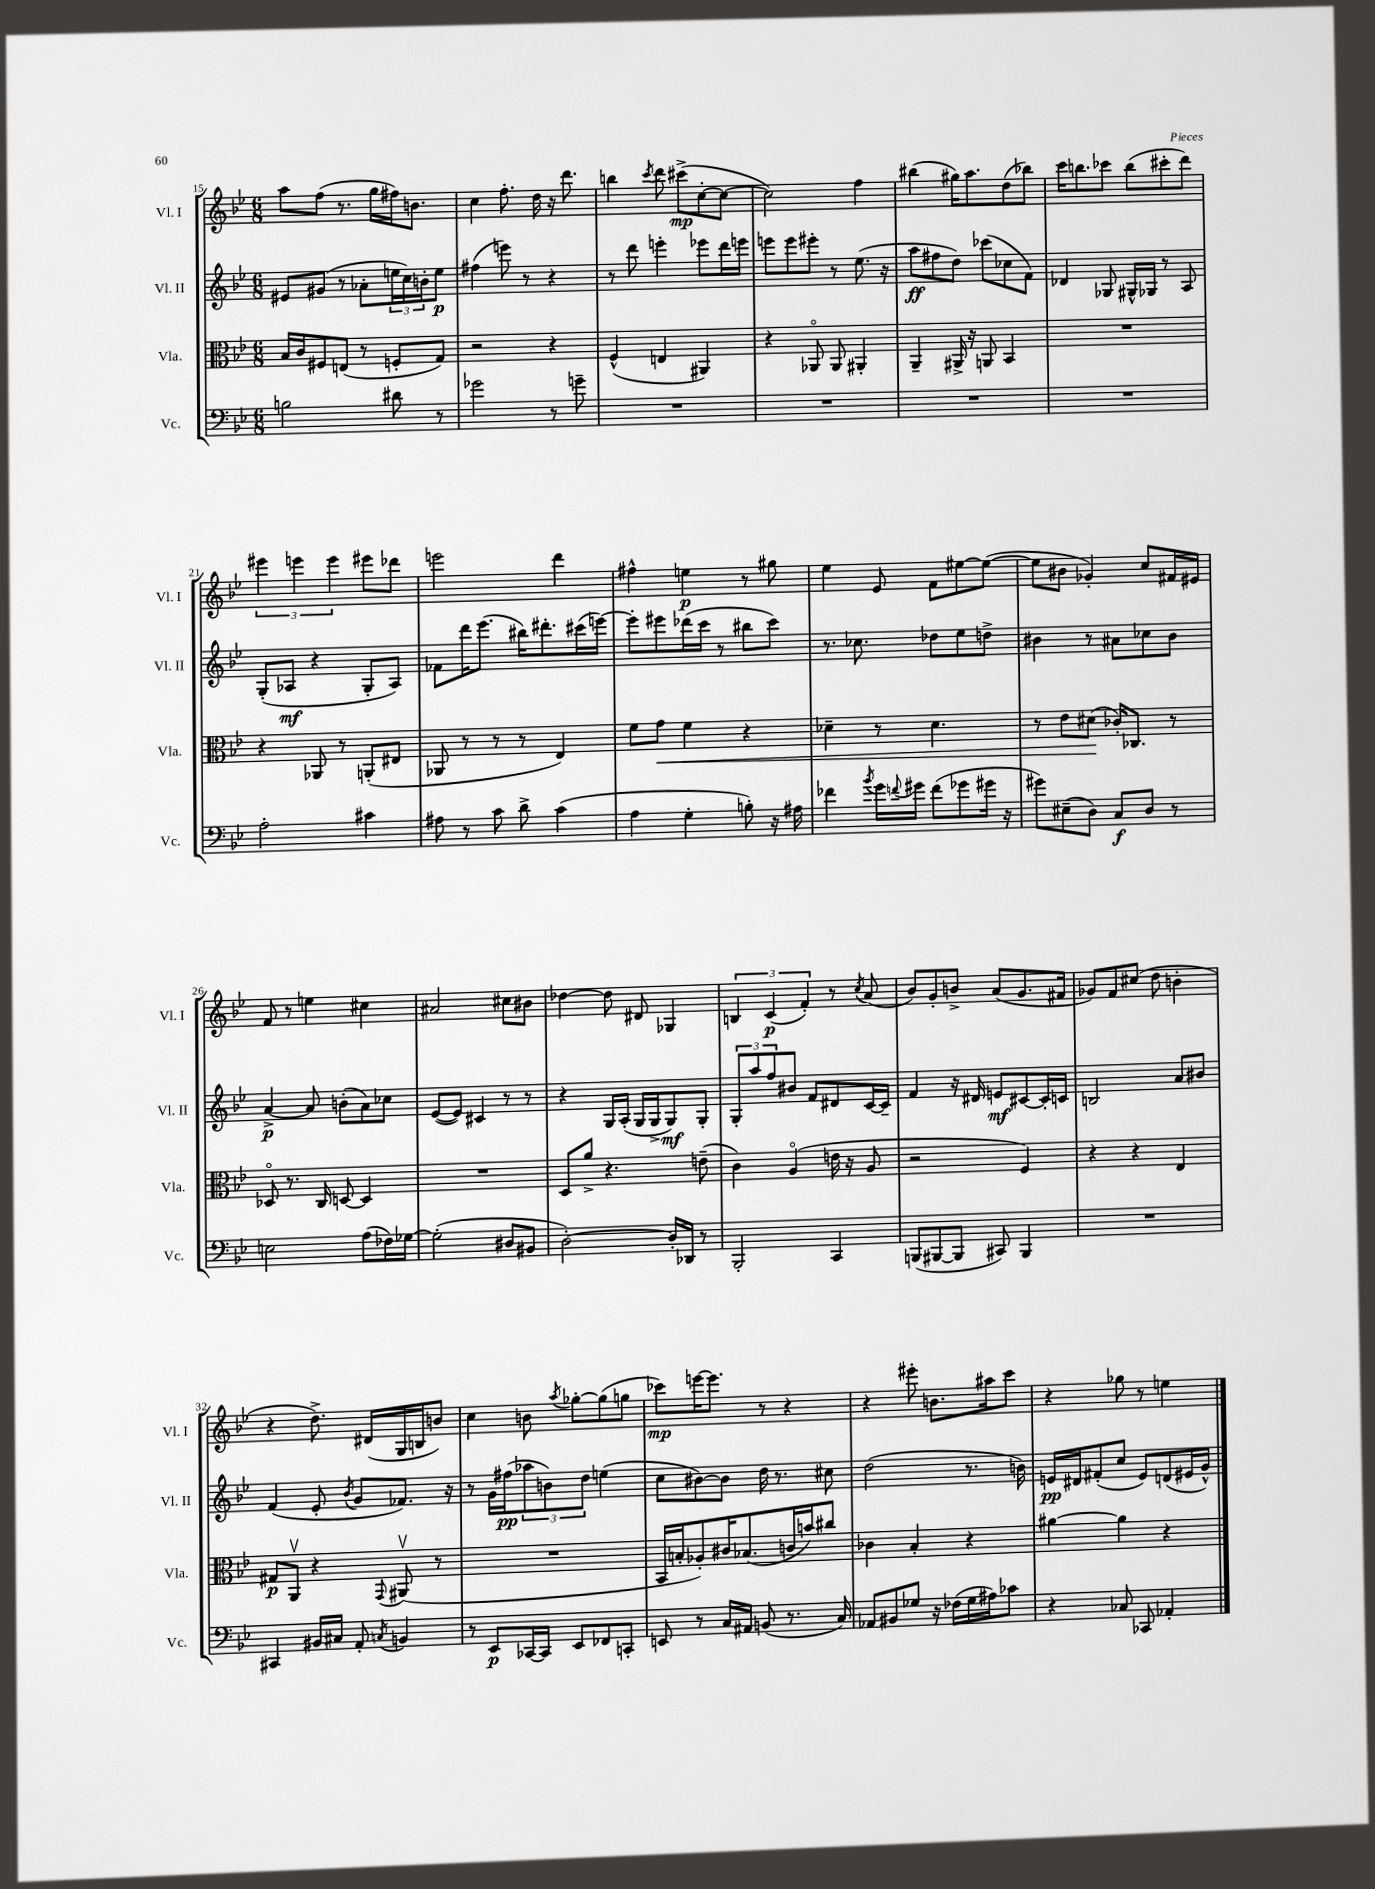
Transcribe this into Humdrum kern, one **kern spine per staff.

**kern	**dynam	**kern	**dynam	**kern	**dynam	**kern	**dynam
*part4	*part4	*part3	*part3	*part2	*part2	*part1	*part1
*staff4	*staff4	*staff3	*staff3	*staff2	*staff2	*staff1	*staff1
*I"Vc.	*	*I"Vla.	*	*I"Vl. II	*	*I"Vl. I	*
*I'Vc.	*	*I'Vla.	*	*I'Vl. II	*	*I'Vl. I	*
*clefF4	*	*clefC3	*	*clefG2	*	*clefG2	*
*k[b-e-]	*	*k[b-e-]	*	*k[b-e-]	*	*k[b-e-]	*
*M6/8	*	*M6/8	*	*M6/8	*	*M6/8	*
=15	=15	=15	=15	=15	=15	=15	=15
2Bn\	.	16B-/LL	.	8e#X/L	.	8aa\L	.
.	.	16c/J	.	.	.	.	.
.	.	8F#X/	.	(8g#X/J	.	(8ff\J	.
.	.	(8En/J	.	8r	.	8.r	.
.	.	8r	.	8a-X'\L	.	.	.
.	.	.	.	.	.	16gg\LL	.
8d#X\	.	8Fn'/L	.	24een\L	.	16ff#X\J)	.
.	.	.	.	24cc\)	.	.	.
.	.	.	.	.	.	8.bn\J	.
.	.	.	.	24bn'\J	.	.	.
8r	.	8G/J)	.	8ee\J	p	.	.
=16	=16	=16	=16	=16	=16	=16	=16
2g-X\	.	2r	.	(4ff#X\	.	4cc\	.
.	.	.	.	8eeen\)	.	8.ff'\	.
.	.	.	.	8r	.	.	.
.	.	.	.	.	.	16dd\	.
8r	.	4r	.	4r	.	16r	.
.	.	.	.	.	.	8.ddd\	.
8gn~\	.	.	.	.	.	.	.
=17	=17	=17	=17	=17	=17	=17	=17
2.r	.	(4F^^/	.	8r	.	4bbn\	.
.	.	.	.	8ddd\	.	.	.
.	.	.	.	.	.	8qccc/	.
.	.	4En/	.	4eeen'\	.	8ddd\	.
.	.	.	.	.	.	(8ccc#X^\L	mp
.	.	4AA#X/)	.	8eee-X\L	.	[8cc'\	.
.	.	.	.	16ddd\L	.	8cc\J_	.
.	.	.	.	16eeen\JJ	.	.	.
=18	=18	=18	=18	=18	=18	=18	=18
2.r	.	4r	.	8eeen\L	.	2cc\])	.
.	.	.	.	8eee\	.	.	.
.	.	8AA-X/	.	8eee#X'\J	.	.	.
.	.	8AA-/	.	8r	.	.	.
.	.	4AA#X'/	.	(8.ee-\	.	4ff\	.
.	.	.	.	16r	.	.	.
=19	=19	=19	=19	=19	=19	=19	=19
2.r	.	4AA~/	.	8aa\L	ff	(4bb#X\	.
.	.	.	.	8ff#X\	.	.	.
.	.	16AA#X^/	.	8dd\J)	.	16gg#X\KL)	.
.	.	16r	.	.	.	8.aa\	.
.	.	8AAn/	.	(8ccc-X\L	.	.	.
.	.	4BB-/	.	8cc-X\	.	(8dd\	.
.	.	.	.	8f\J)	.	8bb-X\J)	.
=20	=20	=20	=20	=20	=20	=20	=20
2.r	.	2.r	.	4d-X/	.	16ccc\KL	.
.	.	.	.	.	.	8.bbn\	.
.	.	.	.	8G-X/	.	8ccc-X\J	.
.	.	.	.	16G#X^^/LL	.	(8bb\L	.
.	.	.	.	16G-X/JJ	.	.	.
.	.	.	.	8r	.	8ccc#X'\	.
.	.	.	.	8A/	.	8ddd\J)	.
!!LO:LB:g=z
=21	=21	=21	=21	=21	=21	=21	=21
2A'\	.	4r	.	(8G'/L	.	6eee#X\	.
.	.	.	.	8A-X/J	mf	.	.
.	.	.	.	.	.	6eeen\	.
.	.	8AA-X/	.	4r	.	.	.
.	.	.	.	.	.	6eee\	.
.	.	8r	.	.	.	.	.
4c#X\	.	(8AAn'/L	.	8G'/L	.	8eee#X\L	.
.	.	8E#X/J	.	8A-/J)	.	8ddd-X\J	.
=22	=22	=22	=22	=22	=22	=22	=22
8A#X\	.	8AA-X/	.	8f-X\L	.	2eeen\	.
8r	.	8r	.	16ddd\K	.	.	.
.	.	.	.	(8.eee-\J	.	.	.
8c\	.	8r	.	.	.	.	.
8d^\	.	8r	.	16bb#X\KL)	.	.	.
.	.	.	.	8.ddd#X'\	.	.	.
(4c\	.	4E-/)	.	.	.	4ddd\	.
.	.	.	.	(16ccc#X\L	.	.	.
.	.	.	.	[16eeen\JJ)	.	.	.
=23	=23	=23	=23	=23	=23	=23	=23
4A\	.	8f\L	.	8eee'\L]	.	4ff#X^^\	.
!	!	!	!LO:HP:b	!	!	!	!
.	.	8g\J	<	8eee#X\	.	.	.
4G'\	.	4f\	.	(16ddd-X\L	.	4een\	p
.	.	.	.	16ccc\JJ	.	.	.
.	.	.	.	8r	.	.	.
8Bn'\)	.	4r	.	8bb#X\L	.	8r	.
16r	.	.	.	8ccc\J)	.	8gg#X\	.
16A#X\	.	.	.	.	.	.	.
=24	=24	=24	=24	=24	=24	=24	=24
4f-X\	.	4d-X~\	.	8.r	.	4ee-\	.
.	.	.	.	8.cc-X\	.	.	.
8qb-/	.	.	.	.	.	.	.
16g\LL	.	8r	.	.	.	8e-/	.
8qqfn/	.	.	.	.	.	.	.
16g#X\JJ	.	.	.	.	.	.	.
(8f\L	.	4.d-\	.	8dd-X\L	.	8f\L	.
8g-X\	.	.	.	8ee-\	.	[8ee#X\	.
16g#X\Jk	.	.	.	8ddn^\J	.	(8ee#\J_	.
16r	.	.	.	.	.	.	.
=25	=25	=25	=25	=25	=25	=25	=25
8g#X\L)	.	8r	.	4b#X\	.	8ee#\L]	.
(8E#X~\	.	8e-\L	.	.	.	8b#X\J	.
8D\J)	.	(8d#X\J	.	8r	.	4g-X'/)	.
8C/L	f	16c-X'/KL)	[	8a#X\L	.	.	.
.	.	8.C-X/J	.	.	.	.	.
8D/J	.	.	.	8cc-X\	.	8cc/L	.
8r	.	8r	.	8b#\J	.	16f#X/L	.
.	.	.	.	.	.	16e#X/JJ	.
!!LO:LB:g=z
=26	=26	=26	=26	=26	=26	=26	=26
2En\	.	8D-X/	.	[4a^/	p	8f/	.
.	.	8.r	.	.	.	8r	.
.	.	.	.	8a/]	.	4een\	.
.	.	16C/	.	.	.	.	.
.	.	[8Dn/	.	(8bn'\L	.	.	.
(8A\L	.	4D/]	.	8a\)	.	4cc#X\	.
16F-X\L)	.	.	.	8cc-X\J	.	.	.
[16G-X\JJ	.	.	.	.	.	.	.
=27	=27	=27	=27	=27	=27	=27	=27
(2G-'\]	.	2.r	.	([8e-/L	.	2a#X/	.
.	.	.	.	8e-/J])	.	.	.
.	.	.	.	4c#X/	.	.	.
8D#X/L	.	.	.	8r	.	8cc#X\L	.
8BB#X/J	.	.	.	8r	.	8b#X\J	.
=28	=28	=28	=28	=28	=28	=28	=28
[2D'\)	.	8D/L	.	4r	.	[4dd-X\	.
.	.	8a^/J	.	.	.	.	.
.	.	4.r	.	16G/LL	.	8dd-\]	.
.	.	.	.	(16A'/JJ	.	.	.
.	.	.	.	16G/LL	.	8d#X/	.
.	.	.	.	16G^/J	.	.	.
16D'/LL]	.	.	.	8G/)	mf	4G-X/	.
16DD-X/JJ	.	.	.	.	.	.	.
8r	.	(8en~\	.	8G'/J	.	.	.
=29	=29	=29	=29	=29	=29	=29	=29
2BBB-'/	.	4c\)	.	12G'/L	.	6Bn/	.
.	.	.	.	12aa/	.	.	.
.	.	.	.	12ff/	.	(6c/	p
.	.	(4A/	.	8b#X/J	.	.	.
.	.	.	.	.	.	6f'/)	.
.	.	.	.	8f/L	.	.	.
4CC/	.	16en\	.	8d#X/	.	8r	.
.	.	16r	.	.	.	.	.
.	.	.	.	.	.	8qcc/	.
.	.	8A/	.	[16c/L	.	(8a/	.
.	.	.	.	16c~/JJ]	.	.	.
=30	=30	=30	=30	=30	=30	=30	=30
(8BBBn/L	.	2r	.	4f/	.	8b-/L)	.
[8BBB#X/	.	.	.	.	.	8g'/	.
8BBB#/J]	.	.	.	16r	.	8bn^/J	.
.	.	.	.	16d#X/	.	.	.
8CC#X/)	.	.	.	8en/L	mf	(8a/L	.
4BBB#/	.	4F/)	.	[8c#X/	.	8.g/	.
.	.	.	.	16c#'/L]	.	.	.
.	.	.	.	16cn/JJ	.	16f#X/Jk	.
=31	=31	=31	=31	=31	=31	=31	=31
2.r	.	4r	.	2Bn/	.	8g-X/L)	.
.	.	.	.	.	.	8f/	.
.	.	4r	.	.	.	(8cc#X/J	.
.	.	.	.	.	.	8dd\	.
.	.	4E-/	.	8a/L	.	4bn'\	.
.	.	.	.	8b#X/J	.	.	.
!!LO:LB:g=z
=32	=32	=32	=32	=32	=32	=32	=32
4CC#X/	.	8G#X/L	p	(4f/	.	4r	.
.	.	8AAv/J	.	.	.	.	.
16BB#X/LL	.	4r	.	8e-'/	.	8.dd^\)	.
16C#X/JJ	.	.	.	.	.	.	.
.	.	.	.	8qb-/	.	.	.
8AA'/	.	.	.	8g/L	.	.	.
.	.	.	.	.	.	(16d#X/LL	.
8qCn/	.	8qqGG/	.	.	.	.	.
4BBn/	.	(8AA#Xv/	.	8.f-X/J)	.	16G/	.
.	.	.	.	.	.	16Bn/J	.
.	.	8r	.	.	.	8bn/J)	.
.	.	.	.	16r	.	.	.
=33	=33	=33	=33	=33	=33	=33	=33
8r	.	2.r	.	8r	.	4cc\	.
8EE-/L	p	.	.	16g\LL	.	.	.
.	.	.	.	(16ff#X\J	pp	.	.
[16CC-X/L	.	.	.	12aa-X\	.	8bn\	.
16CC-/JJ]	.	.	.	.	.	.	.
.	.	.	.	12bn\)	.	.	.
.	.	.	.	.	.	8qaa/	.
8EE-/L	.	.	.	.	.	[8gg-X'\L	.
.	.	.	.	12dd\J	.	.	.
8FF-X/	.	.	.	(4een\	.	(8gg-\]	.
8CCn'/J	.	.	.	.	.	8ggn\J	.
=34	=34	=34	=34	=34	=34	=34	=34
8EEn/	.	16BB-/LL	.	8cc\L	.	8ccc-X\L)	mp
.	.	16Bn'/J	.	.	.	.	.
8r	.	8A-X'/)	.	[8b#X\)	.	[16eeen\K	.
.	.	.	.	.	.	8.eee\J]	.
16C/LL	.	16c#X/K	.	8b#\J]	.	.	.
16AA#X/JJ	.	(8.B-X/	.	.	.	.	.
(8BBn/	.	.	.	16dd\	.	8r	.
.	.	.	.	8.r	.	.	.
8.r	.	16cn/L	.	.	.	4r	.
.	.	16bn/J)	.	.	.	.	.
.	.	8cc#X/J	.	8cc#X\	.	.	.
16C/)	.	.	.	.	.	.	.
=35	=35	=35	=35	=35	=35	=35	=35
8AA-X/L	.	4c-X\	.	(2dd\	.	4r	.
8BB#X/	.	.	.	.	.	.	.
8G-X/J	.	4B-'/	.	.	.	8eee#X'\	.
16r	.	.	.	.	.	8.bn\L	.
(16F-X\LL	.	.	.	.	.	.	.
16G-\	.	4r	.	8.r	.	.	.
16A#X\J)	.	.	.	.	.	16aa#X\k	.
8c-X\J	.	.	.	.	.	8ccc\J	.
.	.	.	.	16bn\)	.	.	.
=36	=36	=36	=36	=36	=36	=36	=36
4r	.	[4a#X\	.	16en/LL	pp	4r	.
.	.	.	.	16d#X/J	.	.	.
.	.	.	.	(8f#X'/	.	.	.
8C-X/	.	4a#\]	.	8cc/J	.	8gg-X\	.
8CC-X/	.	.	.	8e/L)	.	8r	.
4AA-X'/	.	4r	.	(8dn/	.	4een\	.
.	.	.	.	16e#X/L	.	.	.
.	.	.	.	16g^^/JJ)	.	.	.
==	==	==	==	==	==	==	==
*-	*-	*-	*-	*-	*-	*-	*-
